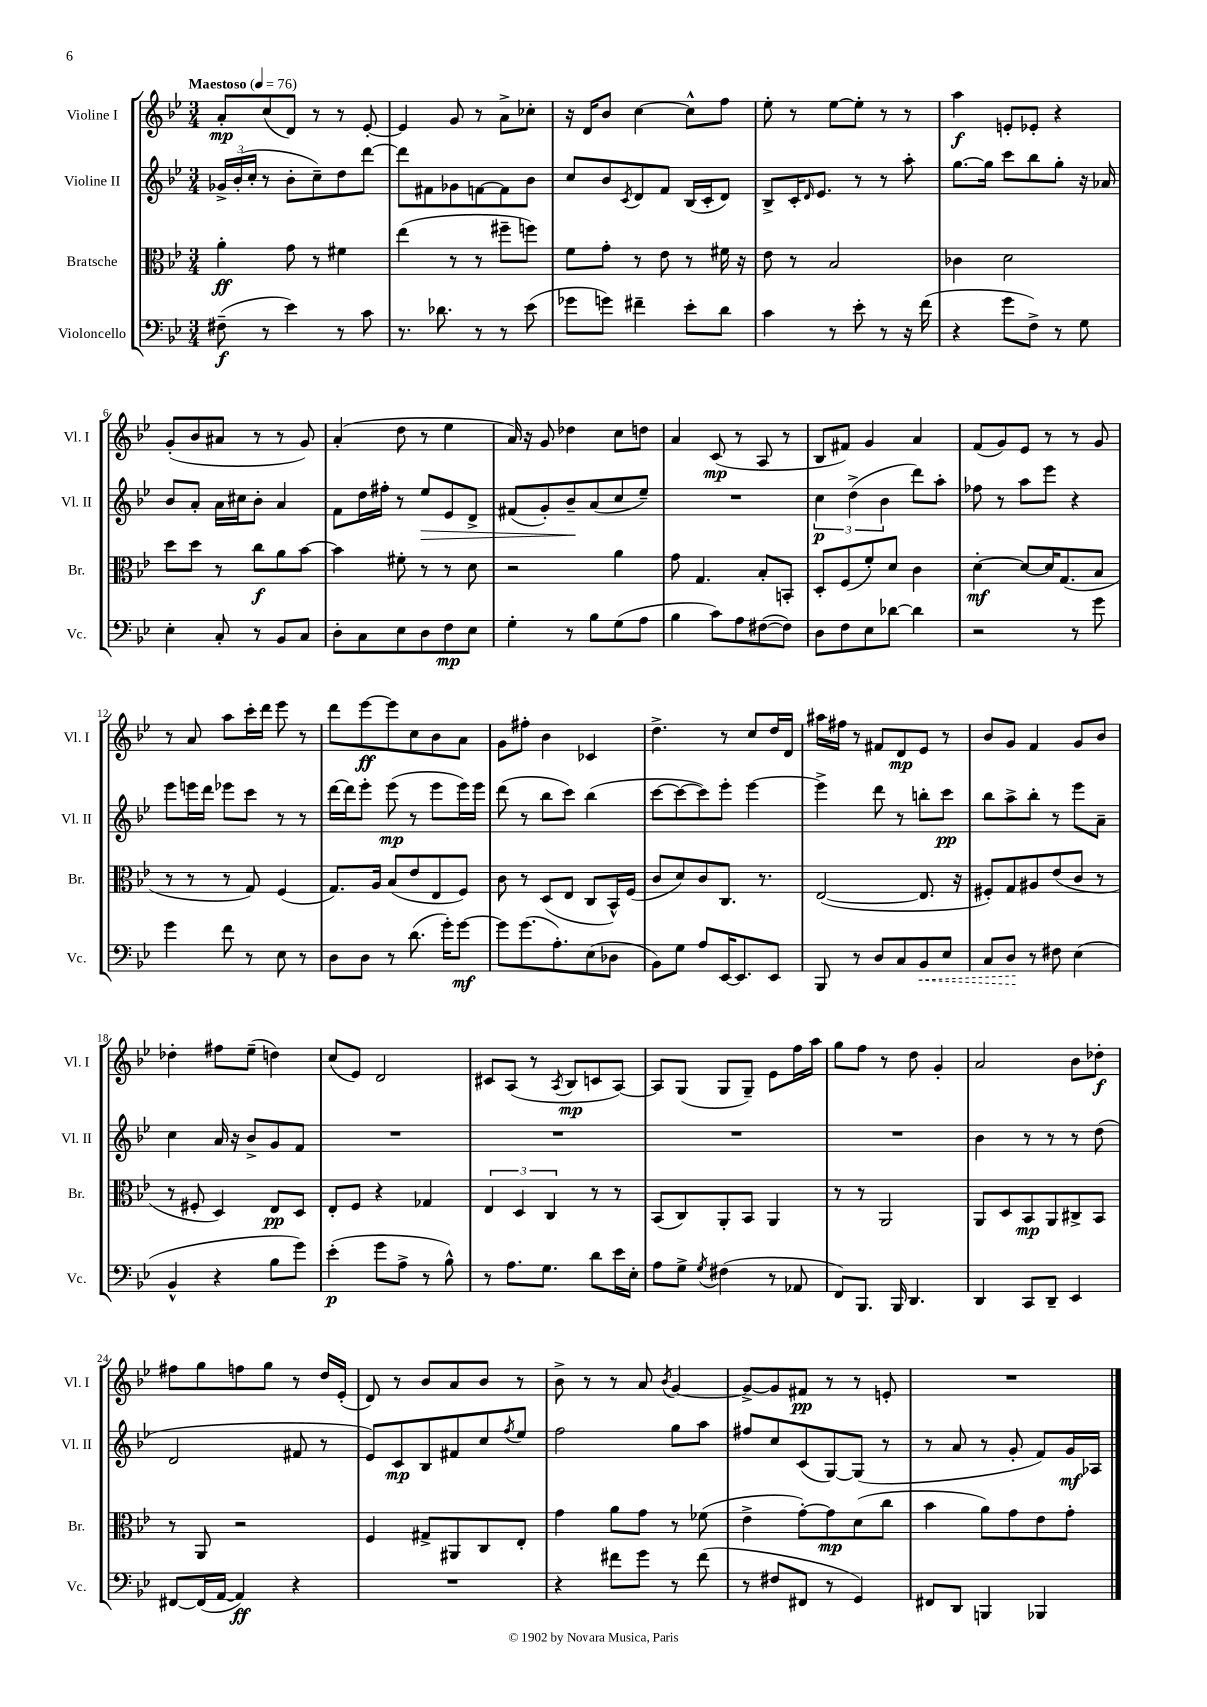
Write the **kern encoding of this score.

**kern	**kern	**kern	**kern
*staff4	*staff3	*staff2	*staff1
*clefF4	*clefC3	*clefG2	*clefG2
*k[b-e-]	*k[b-e-]	*k[b-e-]	*k[b-e-]
*M3/4	*M3/4	*M3/4	*M3/4
*MM76	*MM76	*MM76	*MM76
(8F#~	4a'	24g-^	8a'
.	.	(24b-'	.
.	.	24cc'	.
8r	.	8r	(8cc
4e-)	8g	8b-'	8d)
.	8r	8cc~)	8r
8r	4f#	8dd	8r
8c	.	[8ddd	[8e-'
=	=	=	=
8.r	(4ee-	8ddd]	4e-]
.	.	8f#	.
8.d-	.	.	.
.	8r	8g-	8g
8r	8r	[8f	8r
8r	8ff#~	8f]	8a^
(8e-	8ff)	8b-	8cc-'
=	=	=	=
8g-	8f	8cc	16r
.	.	.	16d
8g)	8g'	8b-	8b-
.	.	8qc	.
4f#~	8r	8d	[4cc
.	8e-	8f	.
8e-'	8r	(16B-	8cc^^]
.	.	16c'	.
8d	16f#	8d)	8ff
.	16r	.	.
=	=	=	=
4c	8e-	8B-^	8ee-'
.	8r	16c'	8r
.	.	16qqd	.
.	.	8.e-	.
8r	2B-	.	[8ee-
8e-'	.	8r	8ee-']
8r	.	8r	8r
16r	.	8aa'	8r
(16f	.	.	.
=	=	=	=
4r	4c-	[8.gg	4aa
.	.	16gg]	.
8g	2d	8ccc	8e'
8F^)	.	8bb-	8e-'
8r	.	8gg'	4r
8G	.	16r	.
.	.	16a-	.
=	=	=	=
4E-'	8dd	8b-	(8g'
.	8dd	8a'	8b-
8C'	8r	16a	8a#
.	.	16cc#	.
8r	8cc	8b-'	8r
8BB-	8a	4a	8r
8C	[8b-	.	8g)
=	=	=	=
8D'	4b-]	8f	(4a'
8C	.	16dd	.
.	.	16ff#'	.
8E-	8f#'	8r	8dd
8D	8r	8ee-	8r
8F	8r	8e-	4ee-
8E-	8d	8d^	.
=	=	=	=
4G'	2r	(8f#	16a)
.	.	.	16r
.	.	8g')	8g
8r	.	8b-~	4dd-
8B-	.	(8a	.
(8G	4a	8cc	8cc
8A	.	8ee-~)	8dd
=	=	=	=
4B-	8g	2.r	4a
.	4.G	.	.
8c)	.	.	(8c
8A	.	.	8r
([8F#	8B-'	.	8A
8F#])	8BB'	.	8r
=	=	=	=
8D	8D'	6cc	8B-
8F	(8F	.	8f#)
.	.	(6dd^	.
8E-	8f')	.	4g
.	.	6b-	.
[8d-	8d	.	.
4d-]	4c	8ddd)	4a
.	.	8aa'	.
=	=	=	=
2r	[4d'	8ff-	(8f
.	.	8r	8g)
.	8d_	8aa	8e-
.	16d]	8eee-	8r
.	(8.G	.	.
8r	.	4r	8r
8g	8B-	.	8g
=	=	=	=
4g	8r	8eee-	8r
.	8r	16eee	8a
.	.	16ddd	.
8f	8r	8eee-	8aa
8r	8G)	8ccc	16ccc'
.	.	.	16ddd
8E-	(4F	8r	8eee-
8r	.	8r	8r
=	=	=	=
8D	8.G)	[16ddd	8ddd
.	.	16ddd]	.
8D	.	8eee-'	[8eee-
.	16A	.	.
8r	(8B-	(8eee-	8eee-]
(8.d	8e-	8r	8cc
.	8E-	8eee-	8b-
16g')	.	.	.
[8g	8F)	16eee-)	8a
.	.	16eee-	.
=	=	=	=
8g]	8c	(8ddd	8g
(8.g	8r	8r	8ff#'
.	(8D	8bb-	4b-
8.A')	.	.	.
.	8E-	8ccc)	.
(8E-	8C	(4bb-	4c-
8D-	16BB-^^)	.	.
.	(16F	.	.
=	=	=	=
8BB-)	8c	[8ccc	4.dd^
8G	8d)	8ccc_	.
8A	8c	8ccc])	.
[16EE-	8.C	8eee-'	8r
8.EE-]	.	.	.
.	.	[4eee-	8cc
.	8.r	.	.
8EE-	.	.	16dd
.	.	.	16d
=	=	=	=
8BBB-	([2E-	4eee-^]	16aa#
.	.	.	16ff#
8r	.	.	8r
8D	.	8ddd	8f#
8C	.	8r	8d
8BB-	8.E-]	8bb'	8e-
8E-	.	8ccc	8r
.	16r	.	.
=	=	=	=
8C	8F#')	8bb-	8b-
8D	8G	8aa^	8g
8r	8A#	8bb-'	4f
8F#	(8e-	8r	.
(4E-	8c	8eee-	8g
.	8r	8a~	8b-
=	=	=	=
4BB-^^	8r	4cc	4dd-'
.	8F#'	.	.
4r	4D)	16a	8ff#
.	.	16r	.
.	.	8b-^	(8ee-~
8B-	8E-	8g	4dd)
8g)	8D	8f	.
=	=	=	=
(4e-'	8E-'	2.r	(8cc
.	8F	.	8e-)
8g	4r	.	2d
8A^	.	.	.
8r	4G-	.	.
8B-^^)	.	.	.
=	=	=	=
8r	6E-	2.r	8c#
8.A	.	.	(8A
.	6D	.	.
.	.	.	8r
8.G	.	.	.
.	6C	.	.
.	.	.	8qA
.	.	.	8B-
8d	8r	.	8c
16e-	8r	.	[8A)
16E-'	.	.	.
=	=	=	=
8A	(8BB-	2.r	8A]
8G^	8C)	.	(8G
8qG	.	.	.
(4F#	8AA'	.	8G
.	8BB-	.	8G~)
8r	4AA	.	8e-
8AA-	.	.	16ff
.	.	.	16aa
=	=	=	=
8FF)	8r	2.r	8gg
8.BBB-	8r	.	8ff
.	2AA	.	8r
16BBB-	.	.	.
4.DD	.	.	8dd
.	.	.	4g'
=	=	=	=
4DD	8AA	4b-	2a
.	8D	.	.
8CC	8BB-	8r	.
8DD~	8AA	8r	.
4EE-	8C#^	8r	8b-
.	8BB-	(8dd	8dd-'
=	=	=	=
[8FF#	8r	2d	8ff#
(16FF#]	8AA	.	8gg
[16AA	.	.	.
4AA])	2r	.	8ff
.	.	.	8gg
4r	.	8f#	8r
.	.	8r	16dd
.	.	.	(16e-'
=	=	=	=
2.r	4F	8e-)	8d)
.	.	8c	8r
.	8G#^	8B-	8b-
.	8AA#	8f#	8a
.	8C	8cc	8b-
.	.	8qff	.
.	8E-'	8ee-	8r
=	=	=	=
4r	4g	2ff	8b-^
.	.	.	8r
8f#	8a	.	8r
8g	8g	.	8a
.	.	.	8qb-
8r	8r	8gg	[4g
(8f#	(8f-	8aa	.
=	=	=	=
8r	4e-^	8ff#	8g^_
8F#	.	8cc	8g]
8FF#	[8g')	(8c	8f#
8r	8g]	[8G)	8r
4GG)	(8d	(8G]	8r
.	8cc	8r	8e'
=	=	=	=
8FF#	4b-	8r	2.r
8DD	.	8a	.
4BBB	8a)	8r	.
.	8g	8g'	.
4BBB-	8e-	8f)	.
.	8g'	16g	.
.	.	16A-	.
==	==	==	==
*-	*-	*-	*-
